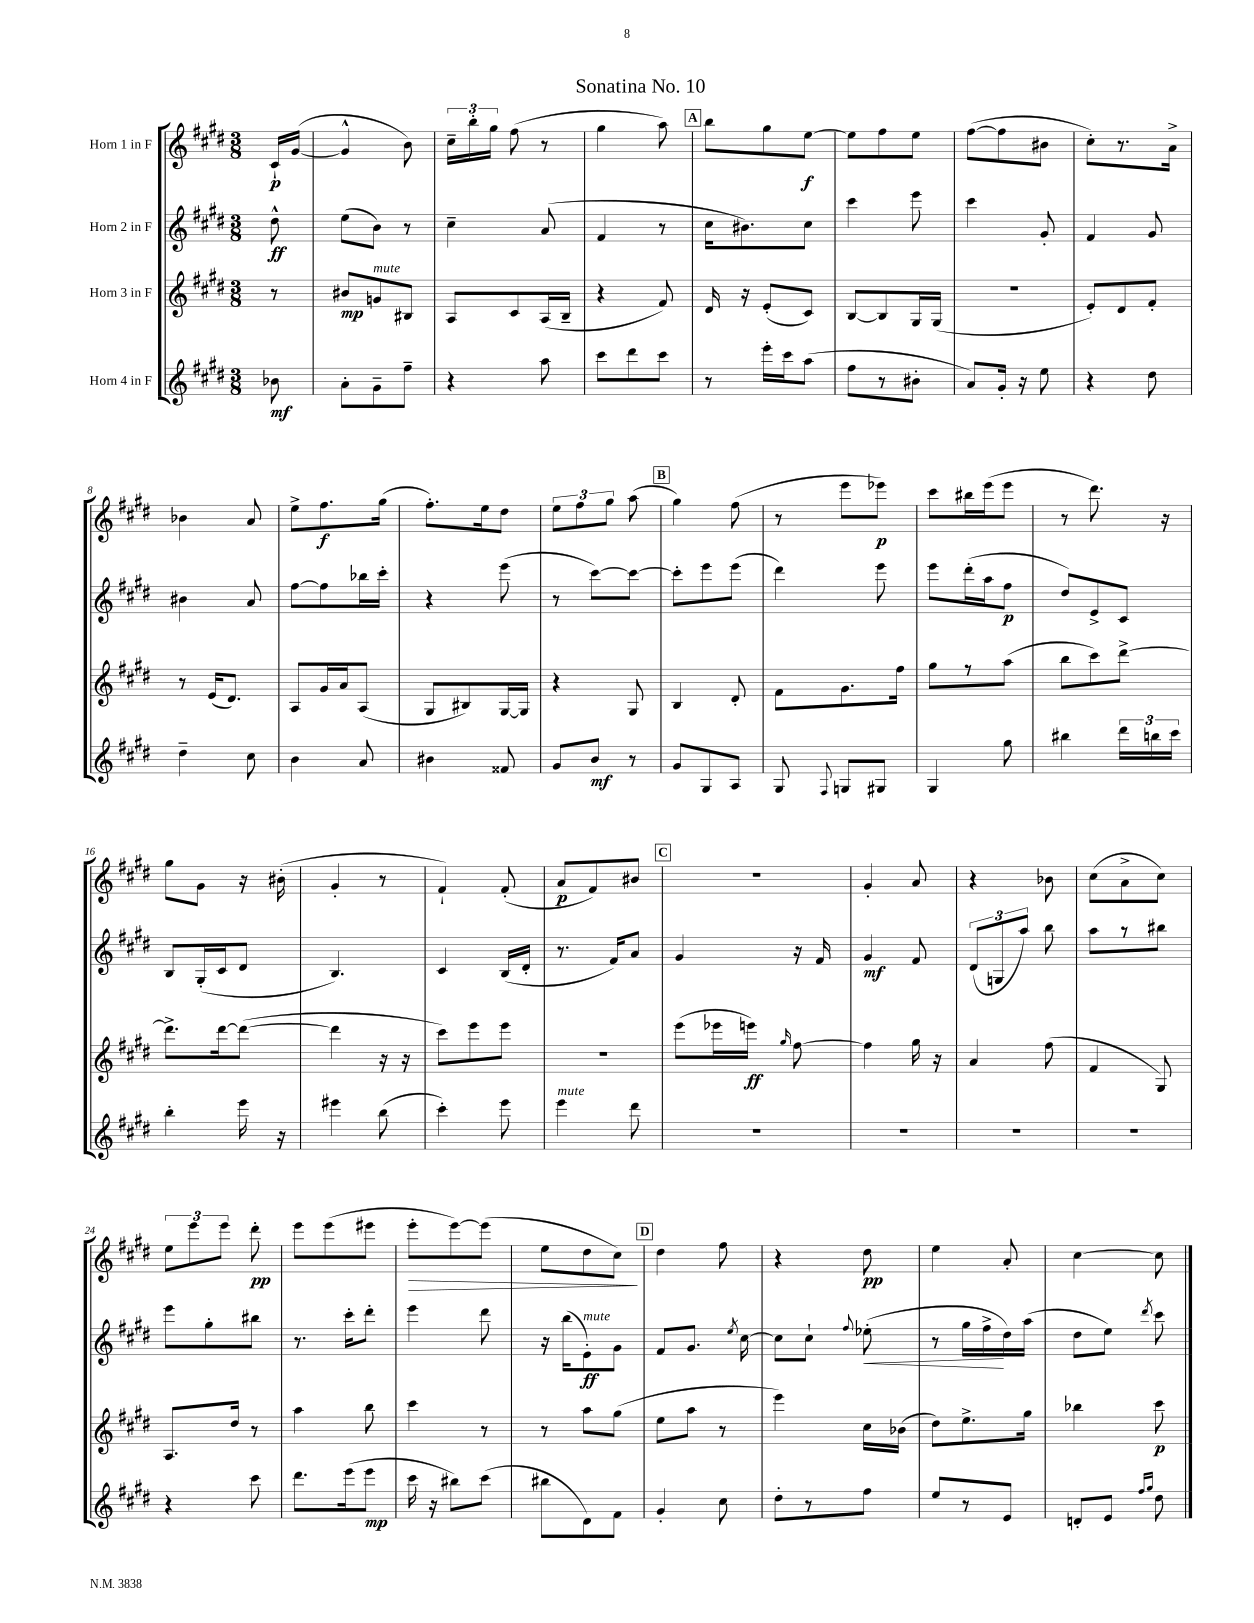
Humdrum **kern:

**kern	**kern	**kern	**kern
*staff4	*staff3	*staff2	*staff1
*clefG2	*clefG2	*clefG2	*clefG2
*k[f#c#g#d#]	*k[f#c#g#d#]	*k[f#c#g#d#]	*k[f#c#g#d#]
*M3/8	*M3/8	*M3/8	*M3/8
8b-	8r	8dd#^^	16c#`
.	.	.	([16g#
=	=	=	=
8a'	8b#	(8ee	4g#^^]
8g#~	8g	8b)	.
8ff#~	8B#	8r	8b)
=	=	=	=
4r	8A	4cc#~	24cc#~
.	.	.	24bb'
.	.	.	24gg#
.	8c#	.	(8ff#
8aa	(16A	(8a	8r
.	16B~	.	.
=	=	=	=
8ccc#	4r	4f#	4gg#
8ddd#	.	.	.
8ccc#	8f#)	8r	8aa)
=	=	=	=
8r	16d#	16cc#	8bb
.	16r	8.b#)	.
16eee'	(8e'	.	8gg#
16ccc#	.	.	.
(8aa	8c#)	8cc#	[8ee
=	=	=	=
8ff#	[8B	4ccc#	8ee]
8r	8B]	.	8ff#
8b#'	16G#	8eee	8ee
.	(16G#	.	.
=	=	=	=
8a)	4.r	4ccc#	([8ff#
16g#'	.	.	8ff#]
16r	.	.	.
8ee	.	8g#'	8b#
=	=	=	=
4r	8e')	4f#	8cc#')
.	8d#	.	8.r
8dd#	8f#'	8g#	.
.	.	.	16a^
=	=	=	=
4dd#~	8r	4b#	4b-
.	(16e	.	.
.	8.d#)	.	.
8cc#	.	8a	8a
=	=	=	=
4b	8A	[8ff#	8ee^
.	16g#	8ff#]	8.ff#
.	16a	.	.
8a	(8A	16bb-	.
.	.	16ccc#'	(16gg#
=	=	=	=
4b#	8G#	4r	8.ff#')
.	8B#)	.	.
.	.	.	16ee
8f##	[16G#	(8eee	8dd#
.	16G#]	.	.
=	=	=	=
8g#	4r	8r	12ee
.	.	.	12ff#
8b	.	[8ccc#)	.
.	.	.	12gg#
8r	8G#	8ccc#_	(8aa
=	=	=	=
8g#	4B	8ccc#']	4gg#)
8G#	.	8eee	.
8A	8d#'	(8eee	(8ff#
=	=	=	=
8G#	8f#	4ddd#)	8r
8qqF#	.	.	.
8G	8.g#	.	8eee
8G#	.	8eee	8eee-)
.	16ff#	.	.
=	=	=	=
4G#	8gg#	8eee	8ccc#
.	8r	(16ddd#'	16bb#
.	.	16aa	(16eee
8gg#	(8aa	8ff#	8eee
=	=	=	=
4bb#	8bb	8dd#)	8r
.	8ccc#)	8e^	8.ddd#)
24ddd#	[8ddd#^	8c#	.
24bb	.	.	.
.	.	.	16r
24ccc#	.	.	.
=	=	=	=
4bb'	8.ddd#^]	8B	8gg#
.	.	(16G#'	8g#
.	[16ddd#	16c#	.
16eee	(8ddd#_	8d#	16r
16r	.	.	(16b#'
=	=	=	=
4eee#	4ddd#]	4.B)	4g#'
(8bb	16r	.	8r
.	16r	.	.
=	=	=	=
4ccc#')	8ccc#)	4c#	4f#`)
.	8eee	.	.
8eee	8eee	(16B	(8f#'
.	.	16d#'	.
=	=	=	=
4eee	4.r	8.r	8a
.	.	.	8f#)
.	.	16f#)	.
8ddd#	.	8a	8b#
=	=	=	=
4.r	(8eee	4g#	4.r
.	16eee-	.	.
.	16eee)	.	.
.	16qqgg#	.	.
.	[8ff#	16r	.
.	.	16f#	.
=	=	=	=
4.r	4ff#]	4g#	4g#'
.	16gg#	8f#	8a
.	16r	.	.
=	=	=	=
4.r	4a	(12d#	4r
.	.	12G	.
.	.	12aa)	.
.	(8ff#	8bb	8b-
=	=	=	=
4.r	4f#	8aa	(8cc#
.	.	8r	8a^
.	8G#)	8bb#	8cc#)
=	=	=	=
4r	8.A	8eee	12ee
.	.	.	12eee
.	.	8gg#'	.
.	.	.	12eee
.	16dd#	.	.
8ccc#	8r	8bb#	8ddd#'
=	=	=	=
8.ddd#	4aa	8.r	8eee
.	.	.	(8eee
(16eee	.	16ccc#'	.
8eee	8bb	8ddd#'	8eee#
=	=	=	=
16ccc#	4ccc#	4eee	8eee'
16r	.	.	.
8bb#)	.	.	[8eee)
(8ccc#	8r	8ddd#	(8eee]
=	=	=	=
8bb#	8r	16r	8ee
.	.	(16bb	.
8d#)	8aa	8e')	8dd#
8f#	(8gg#	8g#	8cc#)
=	=	=	=
4g#'	8ee	8f#	4dd#
.	8aa	8.g#	.
8cc#	8r	.	8ff#
.	.	8qee	.
.	.	[16cc#	.
=	=	=	=
8dd#'	4eee)	8cc#]	4r
8r	.	8cc#`	.
.	.	8qqff#	.
8ff#	16cc#	(8ee-'	8dd#
.	(16b-	.	.
=	=	=	=
8ee	8dd#)	8r	4ee
8r	8.ee^	16gg#	.
.	.	16ff#^	.
8e	.	16dd#)	8a'
.	16gg#	(16aa	.
=	=	=	=
8d'	4bb-	8dd#	[4cc#
8e	.	8ee)	.
16qqff#	.	.	.
16qqgg#	.	8qddd#	.
8dd#	8ccc#	8ccc#	8cc#]
==	==	==	==
*-	*-	*-	*-
